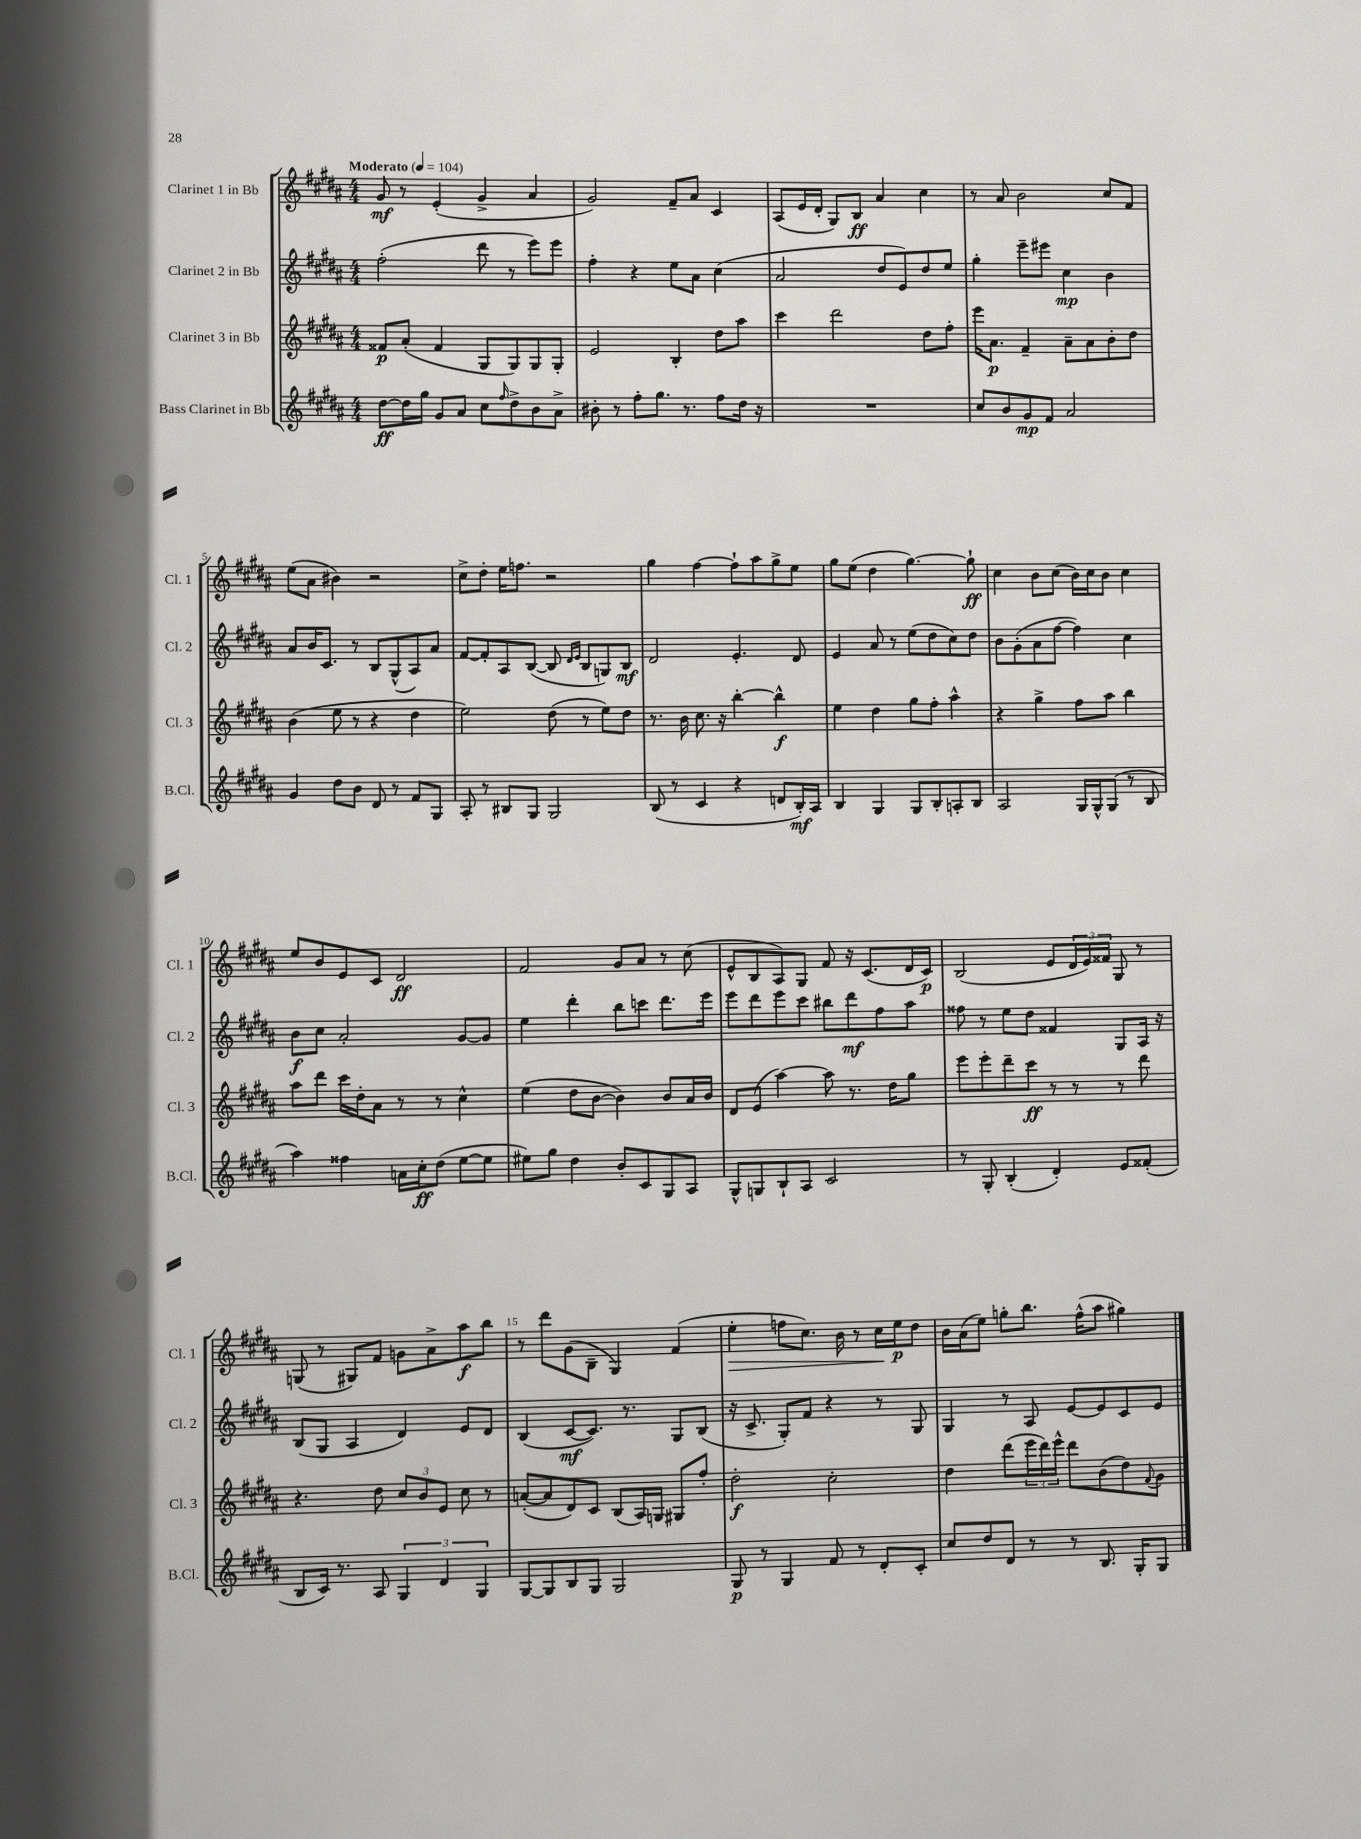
<<
\new StaffGroup <<
\new Staff = "s0" \with { instrumentName = "Clarinet 1 in Bb" shortInstrumentName = "Cl. 1" } {
    \clef treble \key b \major \numericTimeSignature \time 4/4 \tempo "Moderato" 4 = 104
    gis'8\mf r8 e'4-.( gis'4-> ais'4 |
    gis'2) fis'8-- ais'8 cis'4 |
    ais8( e'16 dis'16-. gis8) b8\ff ais'4 cis''4 |
    r8 ais'8 b'2 cis''8 fis'8 |
    e''8( ais'8 bis'4) r2 |
    cis''8-> dis''8-. e''16 f''8. r2 |
    gis''4 fis''4~ fis''8-! ais''8 gis''8-> e''8 |
    gis''8 e''8( dis''4 gis''4.~) gis''8-!\ff |
    cis''4 b'8 cis''8( b'16) cis''16 b'8 cis''4 |
    e''8 b'8 e'8 cis'8 dis'2\ff |
    fis'2 gis'8 ais'8 r8 cis''8( |
    e'8-^ b8 ais8) gis8 fis'8 r16 cis'8.( dis'16 cis'16\p) |
    b2( e'8 \tuplet 3/2 { dis'16 e'16) fisis'16 } gis8 r8 |
    g8( r8 gis8) fis'8 g'8 ais'8-> ais''8\f b''8 |
    r8 dis'''8 gis'8( b8-- gis4) fis'4( |
    e''4-.\> f''8 cis''8.) b'16 r8 cis''16\! e''16\p dis''8 |
    b'16 ais'16( e''8) g''8-. b''8. fis''16-^( ais''8 gis''4) \bar "|." |
}
\new Staff = "s1" \with { instrumentName = "Clarinet 2 in Bb" shortInstrumentName = "Cl. 2" } {
    \clef treble \key b \major \numericTimeSignature \time 4/4
    fis''2-.( dis'''8 r8 e'''8) e'''8 |
    fis''4-. r4 e''8 ais'8 cis''4( |
    ais'2 dis''8 e'8) dis''8 e''8 |
    gis''4-. e'''8-- eis'''8 cis''4\mp b'4 |
    ais'8 b'16 cis'8. r8 b8 gis8-^( ais8) ais'8 |
    fis'8~ fis'8-. ais8 b8~( b8 \grace { dis'16 e'16 } b8 g8) b8\mf |
    dis'2 e'4.-. dis'8 |
    e'4 ais'8 r8 e''8( dis''8 cis''8) dis''8 |
    b'8 gis'8-.( ais'8 fis''8~ fis''4) cis''4 |
    b'8\f cis''8 ais'2-. gis'8~ gis'8 |
    e''4 dis'''4-. b''8 c'''8 dis'''8. e'''16 |
    e'''8 dis'''8 e'''8 cis'''8 bis''8 dis'''8\mf fis''8 ais''8 |
    fisis''8 r8 e''8 dis''8 fisis'4 gis8 ais16 r16 |
    b8( gis8 ais4 dis'4) e'8 dis'8 |
    b4( cis'8~\mf cis'8.) r8. gis8 b8( |
    r16 cis'8.-> gis8-.) fis'8 r4 r8 gis8 |
    gis4 r8 ais8 e'8~ e'8 cis'8 e'8 \bar "|." |
}
\new Staff = "s2" \with { instrumentName = "Clarinet 3 in Bb" shortInstrumentName = "Cl. 3" } {
    \clef treble \key b \major \numericTimeSignature \time 4/4
    fisis'8\p ais'8-.( fisis'4 gis8 gis8) gis8 gis8-. |
    e'2 b4-. dis''8 ais''8 |
    cis'''4 dis'''2 dis''8 fis''8-. |
    e'''16 ais'8.\p fis'4-- ais'8-- ais'8 b'8-. dis''8 |
    b'4( e''8 r8 r4 dis''4 |
    e''2) dis''8( r8 e''8) dis''8 |
    r8. b'16 cis''8. r16 b''4~-. b''4-^\f |
    e''4 dis''4 gis''8 fis''8-. ais''4-^ |
    r4 gis''4-> fis''8 ais''8 b''4 |
    ais''8 dis'''8 cis'''16 dis''16-. ais'8 r8 r8 cis''4-^ |
    e''4( dis''8 b'8~ b'4) b'8 ais'16 b'16 |
    dis'8 e'8( ais''4~) ais''8 r8. dis''16 gis''8 |
    e'''8 e'''8-. dis'''8-- cis'''8\ff r8 r8 r8 dis'''8 |
    r4. dis''8 \tuplet 3/2 { cis''8 b'8 e'8 } cis''8 r8 |
    a'8~-.( a'8 dis'8) cis'8 b8( ais16) g16 gis8 fis''8-. |
    dis''2-.\f cis''2-. |
    dis''4 dis'''8( \tuplet 3/2 { e'''16 dis'''16) e'''16-^ } dis'''8 b'8( dis''8) \appoggiatura { fis'8 } gis'8 \bar "|." |
}
\new Staff = "s3" \with { instrumentName = "Bass Clarinet in Bb" shortInstrumentName = "B.Cl." } {
    \clef treble \key b \major \numericTimeSignature \time 4/4
    dis''8~\ff dis''16 gis''16 gis'8 ais'8 cis''8 \grace { fis''16 } dis''8-> b'8 ais'8-> |
    bis'8-. r8 fis''8-. gis''8. r8. fis''8 dis''16 r16 |
    R1 |
    cis''8 b'8 gis'8\mp fis'8 ais'2 |
    gis'4 dis''8 b'8 dis'8 r8 fis'8 gis8 |
    ais8-. r8 bis8 gis8 gis2 |
    b8( r8 cis'4 r4 d'8 b16-.\mf) ais16 |
    b4 gis4 gis8 b8-. a8-. b8 |
    ais2 gis16 gis16-^ gis8( r8 b8 |
    ais''4) fisis''4 a'16 cis''16-.\ff dis''8( e''8~ e''8 |
    eis''8) gis''8 dis''4 b'8-. cis'8 gis8 ais8 |
    gis8-^ g8 b8-! ais8 cis'2 |
    r8 gis8-. b4-.( dis'4-.) e'8 fisis'8-.( |
    b8 cis'16) r8. ais8 \tuplet 3/2 { gis4 dis'4 gis4 } |
    gis8~ gis8 b8 gis8 gis2 |
    gis8\p r8 gis4 fis'8 r8 dis'8-. cis'8-. |
    cis''8 dis''8 dis'8 r8 r8 b8. gis16-. gis8 \bar "|." |
}
>>
>>
\layout { \context { \Score \override BarNumber.break-visibility = ##(#f #t #t) barNumberVisibility = #(every-nth-bar-number-visible 5) } }
